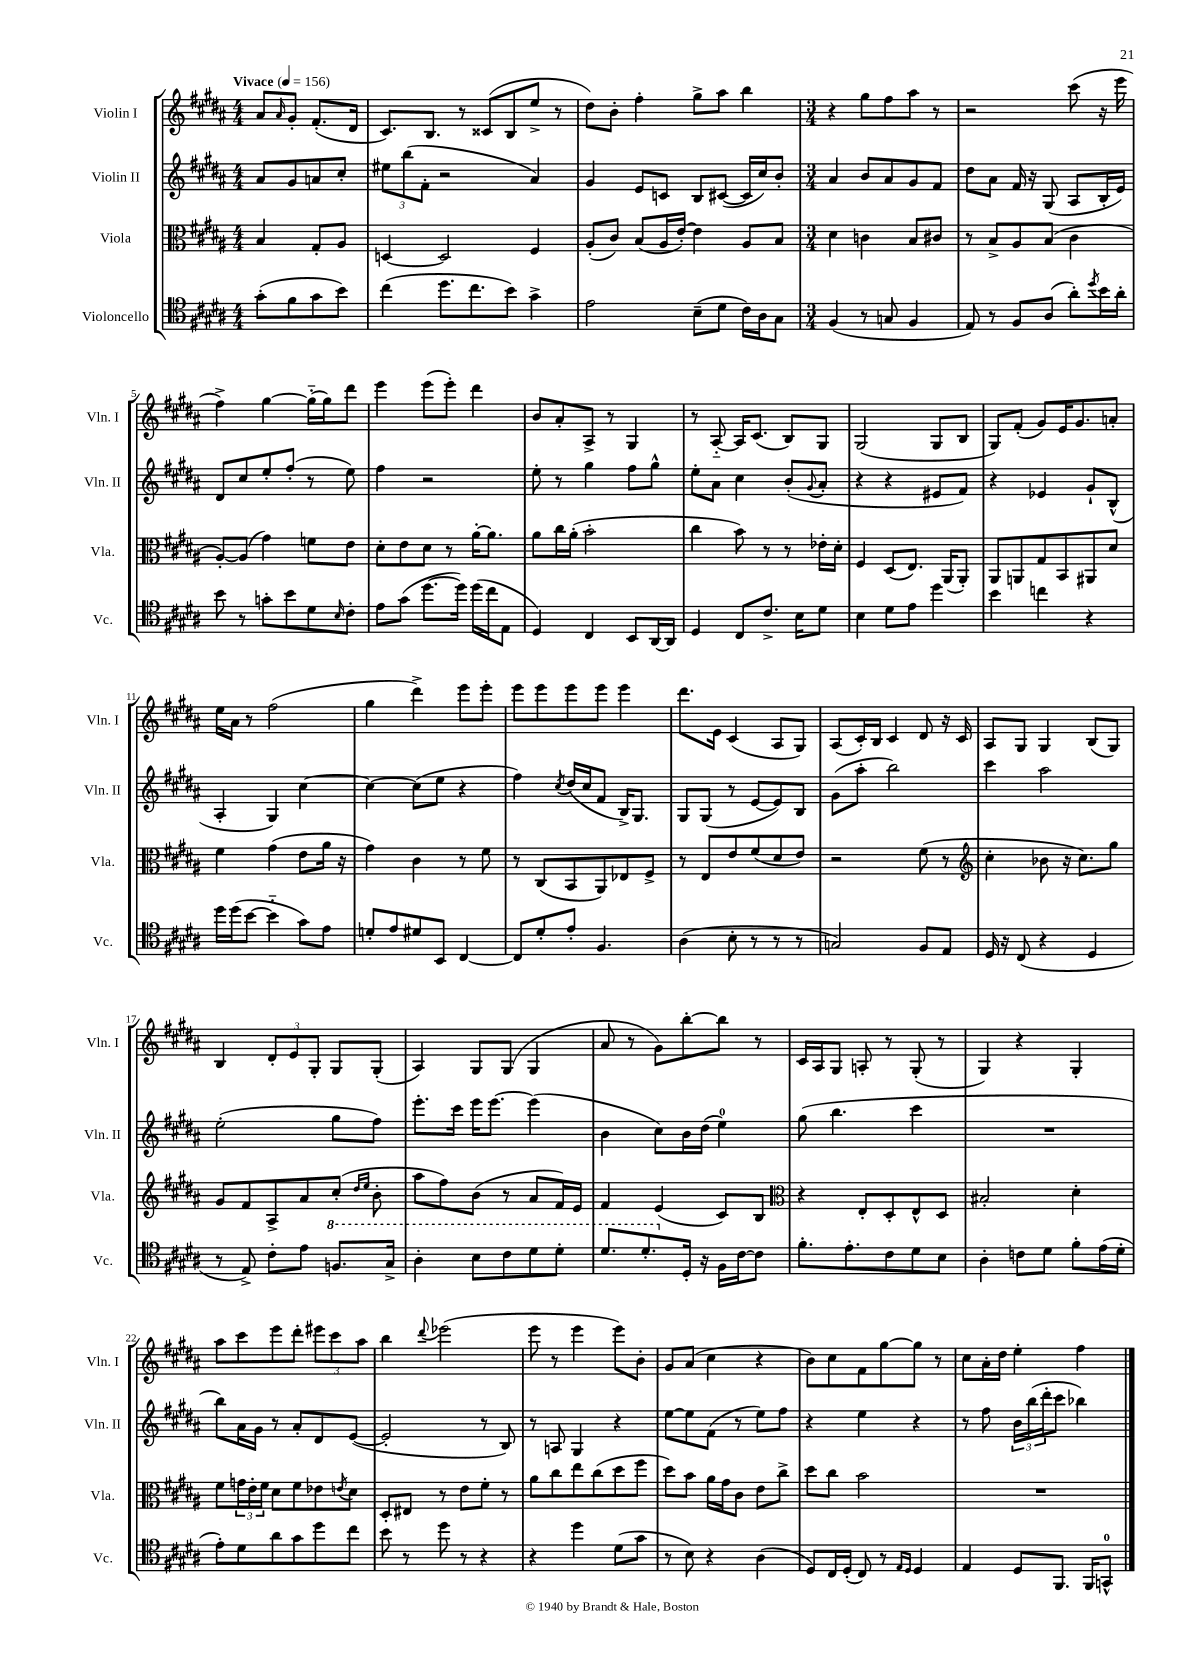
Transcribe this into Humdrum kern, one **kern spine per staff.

**kern	**kern	**kern	**kern
*staff4	*staff3	*staff2	*staff1
*clefC4	*clefC3	*clefG2	*clefG2
*k[f#c#g#d#a#]	*k[f#c#g#d#a#]	*k[f#c#g#d#a#]	*k[f#c#g#d#a#]
*M4/4	*M4/4	*M4/4	*M4/4
*MM156	*MM156	*MM156	*MM156
(8g#'	4B	8a#	8a#
.	.	.	16qqa#
8f#	.	8g#	8g#'
8g#	8G#'	8a	(8.f#'
8b)	8A#	8cc#'	.
.	.	.	16d#
=	=	=	=
(4cc#	[4D	12ee#	8.c#)
.	.	(12bb	.
.	.	12f#'	.
.	.	.	8.B
8.dd#	2D]	2r	.
.	.	.	8r
8.cc#	.	.	.
.	.	.	(8c##
8b)	.	.	8B
4g#^	4F#	4a#)	8ee^
.	.	.	8r
=	=	=	=
2e	(8A#'	4g#	8dd#)
.	8c#)	.	8b'
.	(8B	8e	4ff#'
.	16A#	8c	.
.	[16e')	.	.
(8B~	4e]	8B	8gg#^
8d#	.	([8c#	8aa#
16c#)	8A#	16c#]	4bb
16A#	.	16cc#)	.
8G#	8B	8b'	.
=	=	=	=
*M3/4	*M3/4	*M3/4	*M3/4
(4F#	4d#	4a#	4r
8r	4c	8b	8gg#
8G	.	8a#	8ff#
4F#	8B	8g#	8aa#
.	8c#	8f#	8r
=	=	=	=
8E)	8r	8dd#	2r
8r	8B^	8a#	.
8F#	8A#	16f#	.
.	.	16r	.
(8A#	(8B	(8G#	.
8a#')	4c#	8A#	(8ccc#
8qdd#	.	.	.
16b	.	16B'	16r
16a#'	.	16e)	16eee
=	=	=	=
8b	[8A#')	8d#	4ff#^)
8r	(8A#]	8cc#	.
8g'	4g#)	8ee'	[4gg#
8b	.	(8ff#'	.
8d#	8f	8r	(16gg#'~]
.	.	.	16gg#)
16qqB	.	.	.
8c#'	8e	8ee)	8ddd#
=	=	=	=
8e	8d#'	4ff#	4eee
(8g#	8e	.	.
[8.dd#	8d#	2r	(8eee
.	8r	.	8eee')
16dd#])	.	.	.
(16dd#	[16a#'	.	4ddd#
16cc#	8.a#]	.	.
8E	.	.	.
=	=	=	=
4D#)	8a#	8ee'	8b
.	16cc#	8r	8a#'
.	(16a#'	.	.
4C#	2b'	4gg#	8A#^
.	.	.	8r
8BB	.	8ff#	4G#
[16AA#	.	8gg#^^	.
16AA#]	.	.	.
=	=	=	=
4D#	4cc#	8ee'	8r
.	.	8a#	[8A#'~
8C#	8b)	4cc#	16A#]
.	.	.	(8.c#
8.c#^	8r	.	.
.	8r	(8b'	8B)
16B	.	.	.
.	.	8qqg#	.
8d#	16e-'	8a#'	8G#
.	16d#'	.	.
=	=	=	=
4B	4F#	4r	(2G#
8d#	(8D#	4r	.
8e	8.E)	.	.
4dd#	.	8e#	8G#
.	(16AA#	.	.
.	8AA#')	8f#)	8B
=	=	=	=
4b	8AA#	4r	8G#)
.	8AA	.	(8f#'
4cc	8G#	4e-	8g#)
.	8BB	.	16e
.	.	.	8.g#
4r	8AA#	8g#`	.
.	8d#	(8B^^	8a'
=	=	=	=
16dd#	4f#	4A#'	16ee
(16dd#	.	.	16a#
[8b	.	.	8r
4b'~]	(4g#	4G#)	(2ff#
8g#)	8e	[4cc#	.
8e	16a#	.	.
.	16r	.	.
=	=	=	=
8d'	4g#)	4cc#_	4gg#
8e	.	.	.
8d#	4c#	(8cc#]	4ddd#^)
8BB	.	8ee	.
[4C#	8r	4r	8eee
.	8f#	.	8eee'
=	=	=	=
8C#]	8r	4ff#)	8eee
8d#'	(8C#	.	8eee
.	.	8qcc#	.
8e'	8BB	(16dd#	8eee
.	.	16cc#	.
4.F#	8AA#)	8f#	8eee
.	8E-	16B^)	4eee
.	.	8.G#	.
.	8F#^	.	.
=	=	=	=
(4A#	8r	8G#	8.ddd#
.	8E	(8G#	.
.	.	.	16e
8B'	8e	8r	(4c#
8r	(8f#	[8e	.
8r	8d#	8e])	8A#
8r	8e)	8B	8G#)
=	=	=	=
2G)	2r	(8g#	(8A#
.	.	8aa#'	16c#')
.	.	.	16B
.	.	2bb)	4c#
8F#	(8f#	.	8d#
8E	8r	.	16r
.	.	.	16c#
=	=	=	=
*	*clefG2	*	*
16D#	4cc#'	4ccc#	8A#
16r	.	.	.
(8C#	.	.	8G#
4r	8b-	2aa#	4G#
.	16r	.	.
.	8.cc#)	.	.
4D#	.	.	(8B
.	8gg#	.	8G#)
=	=	=	=
8r	8g#	(2ee'	4B
8E^)	8f#	.	.
8c#'	8A#^	.	12d#'
.	.	.	12e
8e	8a#	.	.
.	.	.	12G#'
8.f	(8cc#'	8gg#	8G#
.	16qqdd#	.	.
.	16qqee	.	.
.	8b'	8ff#)	(8G#'
16g#^	.	.	.
=	=	=	=
4a#'	8aa#	8.eee'	4A#)
.	8ff#)	.	.
.	.	16ccc#	.
8b	(8b	16eee	8G#
.	.	[8.eee	.
8cc#	8r	.	(8G#
8dd#	8a#	(4eee]	4G#
8dd#'	16f#)	.	.
.	16e	.	.
=	=	=	=
8.dd#	4f#	4b	8a#
.	.	.	8r
8.dd#'	.	.	.
.	(4e	8cc#)	8g#)
16D#'	.	16b	[8bb'
16r	.	(16dd#	.
16F#	8c#)	4ee)	8bb]
[16c#	.	.	.
8c#]	8B	.	8r
=	=	=	=
*	*clefC3	*	*
8.f#'	4r	(8gg#	16c#
.	.	.	16A#
.	.	4.bb	8G#
8.e'	.	.	.
.	8E'	.	8A'
8c#	8D#'	.	8r
8d#	8E^^	4ccc#	(8G#'
8B	8D#	.	8r
=	=	=	=
4A#'	2B#'	2.r	4G#)
8c	.	.	4r
8d#	.	.	.
8f#'	4d#'	.	4G#'
(16e	.	.	.
16d#'	.	.	.
=	=	=	=
8e')	8f#	8bb)	8aa#
8d#	24g	16a#	8ccc#
.	24e'	.	.
.	.	16g#	.
.	24f#	.	.
8a#	8d#	8r	8eee
8g#	8f#	8a#'	8ddd#'
8dd#	8e-	8d#	12eee#
.	.	.	12ccc#
.	8qe	.	.
8cc#	8d#	([8e	.
.	.	.	12aa#
=	=	=	=
8b	8D#'	2e']	4bb
8r	8E#	.	.
.	.	.	8qqddd#
8dd#	8r	.	(2eee-
8r	8e	.	.
4r	8f#'	8r	.
.	8r	8B)	.
=	=	=	=
4r	8a#	8r	8eee
.	8cc#	8A	8r
4dd#	8ee	4G#	4eee
.	(8cc#	.	.
(8d#	8dd#	4r	8eee)
8g#	8ff#	.	8b'
=	=	=	=
8r	8dd#)	[8ee	8g#
8B)	8b	8ee]	(8a#
4r	16a#	(8f#	4cc#
.	16g#	.	.
.	8c#	8r	.
(4A#	8e	8ee)	4r
.	8cc#^	8ff#	.
=	=	=	=
8D#)	8dd#	4r	8b)
16C#	8cc#	.	8cc#
(16D#'	.	.	.
8C#)	2b	4ee	8f#
8r	.	.	[8gg#
16qqE	.	.	.
16qqD#	.	.	.
4D#	.	4r	8gg#]
.	.	.	8r
=	=	=	=
4E	2.r	8r	8cc#
.	.	8ff#	16a#'
.	.	.	16dd#
8D#	.	24b	4ee'
.	.	(24bb	.
.	.	24ddd#'	.
8.FF#	.	8ccc#	.
.	.	4bb-)	4ff#
16FF#	.	.	.
8GG^^	.	.	.
==	==	==	==
*-	*-	*-	*-
